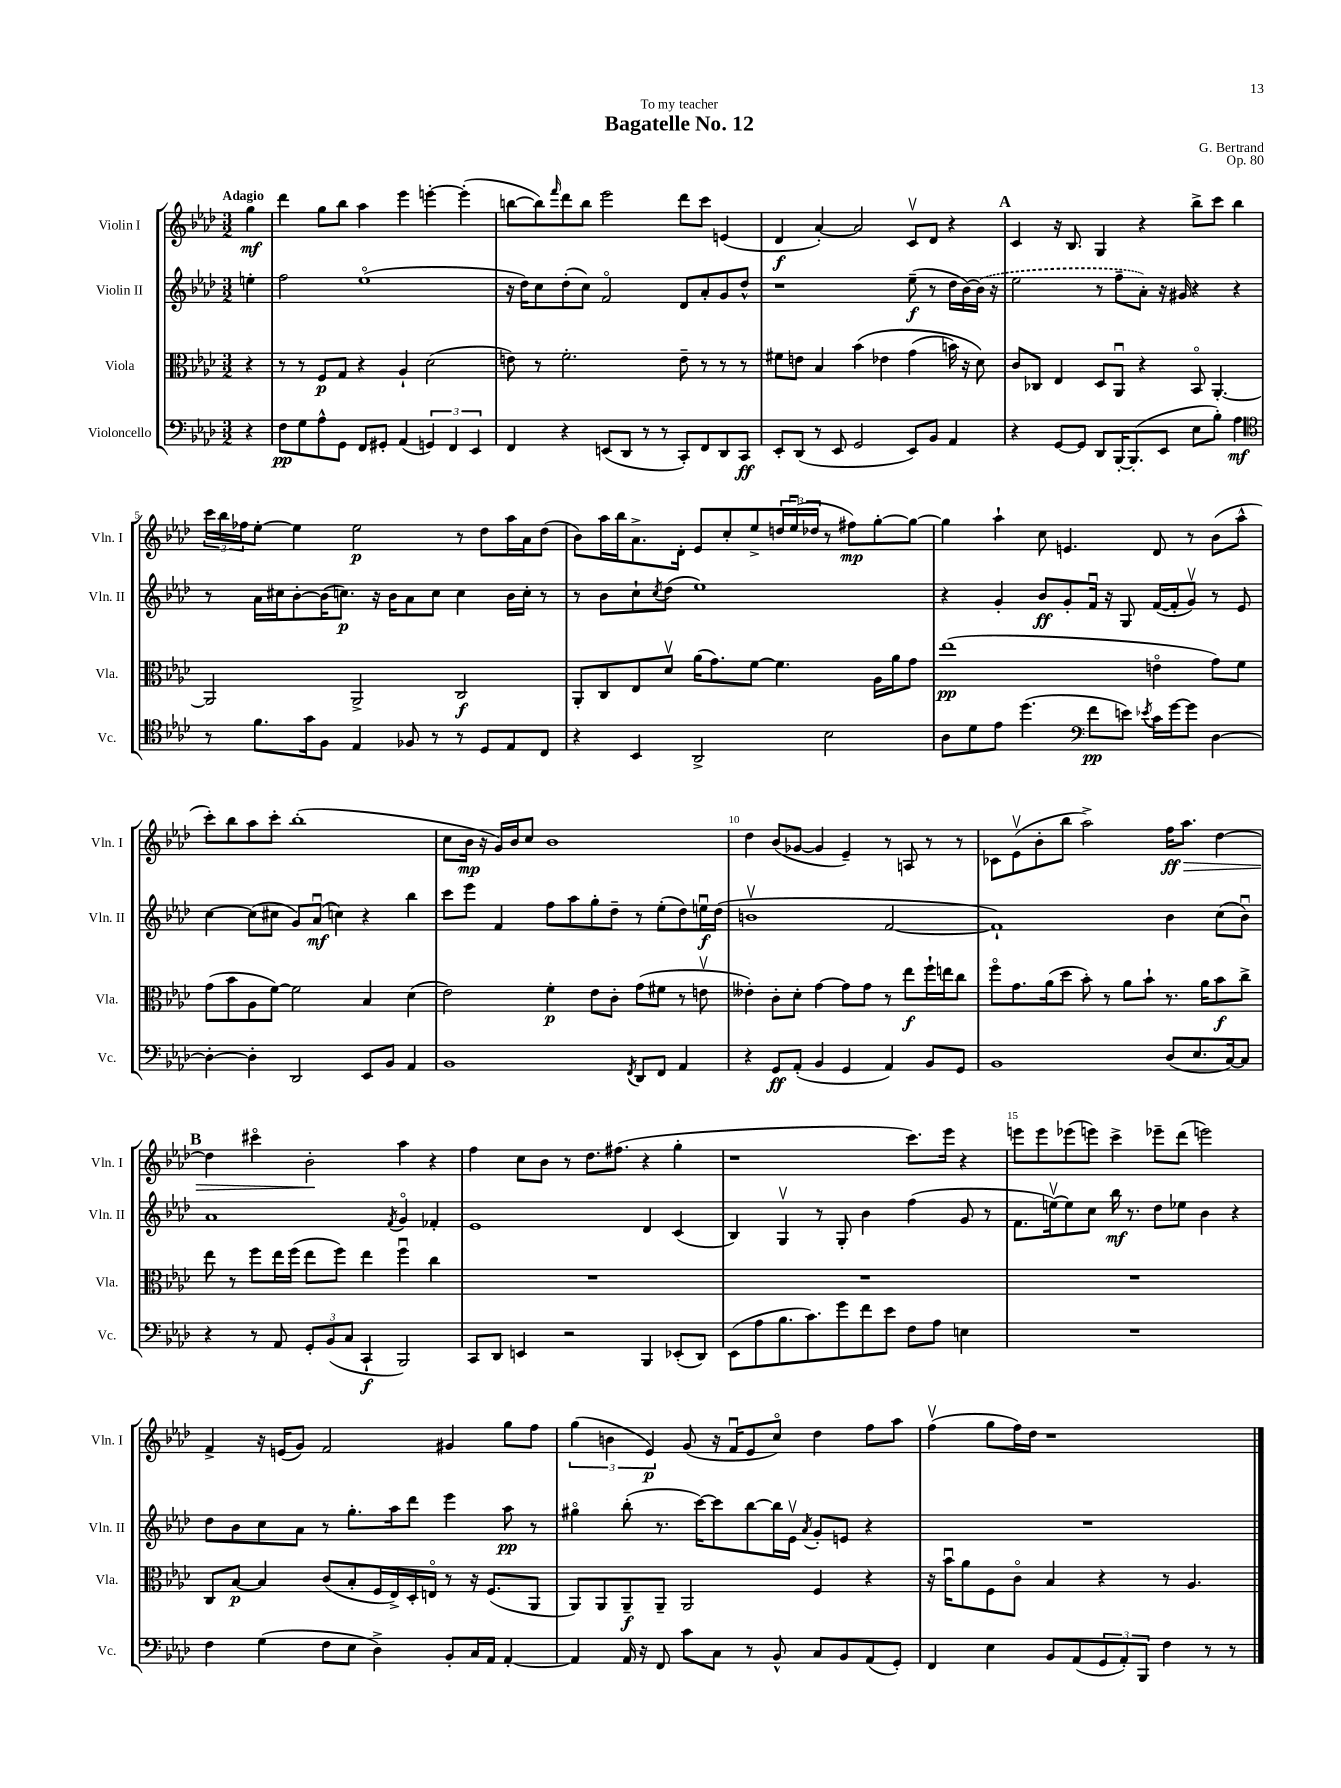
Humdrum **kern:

**kern	**dynam	**kern	**dynam	**kern	**dynam	**kern	**dynam
*part4	*part4	*part3	*part3	*part2	*part2	*part1	*part1
*staff4	*staff4	*staff3	*staff3	*staff2	*staff2	*staff1	*staff1
*I"Violoncello	*	*I"Viola	*	*I"Violin II	*	*I"Violin I	*
*I'Vc.	*	*I'Vla.	*	*I'Vln. II	*	*I'Vln. I	*
*clefF4	*	*clefC3	*	*clefG2	*	*clefG2	*
*k[b-e-a-d-]	*	*k[b-e-a-d-]	*	*k[b-e-a-d-]	*	*k[b-e-a-d-]	*
*M3/2	*	*M3/2	*	*M3/2	*	*M3/2	*
=	=	=	=	=	=	=	=
!	!	!	!	!	!	!LO:TX:a:B:t=Adagio	!
4r	.	4r	.	4een'\	.	4gg\	mf
=1	=1	=1	=1	=1	=1	=1	=1
8F\L	pp	8r	.	2ff\	.	4ddd-\	.
8G\	.	8r	.	.	.	.	.
8A-^^\	.	8F/L	p	.	.	8gg\L	.
8GG\J	.	8G/J	.	.	.	8bb-\J	.
8FF/L	.	4r	.	(1ee-	.	4aa-\	.
8GG#X'/J	.	.	.	.	.	.	.
(4AA-/	.	4A-`/	.	.	.	4eee-\	.
6GGn/)	.	(2d-\	.	.	.	[4eeen'\	.
6FF/	.	.	.	.	.	.	.
.	.	.	.	.	.	(4eee'\]	.
6EE-/	.	.	.	.	.	.	.
=2	=2	=2	=2	=2	=2	=2	=2
4FF/	.	8en\)	.	16r	.	[8bbn\L	.
.	.	.	.	16dd-\KL)	.	.	.
.	.	8r	.	8cc\	.	8bb\])	.
.	.	.	.	.	.	16qqfff/	.
4r	.	2.f'\	.	(8dd-'\	.	8ddd-\	.
.	.	.	.	8cc\J)	.	8bb\J	.
(8EEn/L	.	.	.	2f/	.	2eee-\	.
8DD-/J	.	.	.	.	.	.	.
8r	.	.	.	.	.	.	.
8r	.	.	.	.	.	.	.
8CC'/L)	.	8e~\	.	8d-/L	.	8ddd-\L	.
8FF/	.	8r	.	8a-'/	.	8ccc\J	.
8DD-/	.	8r	.	8g/	.	(4en/	.
8CC/J	ff	8r	.	8dd-^^/J	.	.	.
=3	=3	=3	=3	=3	=3	=3	=3
8EE-'/L	.	8f#X\L	.	1r	.	4d-/	f
(8DD-/J	.	8en\J	.	.	.	.	.
8r	.	4B-/	.	.	.	[4a-'/)	.
8EE-/	.	.	.	.	.	.	.
2GG/	.	(4b-\	.	.	.	2a-/]	.
.	.	4e-X\	.	.	.	.	.
8EE-/L)	.	(4g\	.	(8ee-~\	f	8cv/L	.
8BB-/J	.	.	.	8r	.	8d-/J	.
4AA-/	.	16bn\)	.	16dd-\LL	.	4r	.
.	.	16r	.	[16b-\)	.	.	.
.	.	8d-\)	.	(16b-\JJ]	.	.	.
.	.	.	.	16r	.	.	.
!!LO:REH:place=s1:t=A
=4	=4	=4	=4	=4	=4	=4	=4
4r	.	8c/L	.	2ee-\	.	4c/	.
.	.	8C-X/J	.	.	.	.	.
[8GG/L	.	4E-/	.	.	.	16r	.
.	.	.	.	.	.	8.B-/	.
8GG/J]	.	.	.	.	.	.	.
8DD-/L	.	8D-/L	.	8r	.	4G/	.
[16BBB-'/K	.	8AA-u/J	.	8ff~\L	.	.	.
(8.BBB-'/]	.	.	.	.	.	.	.
.	.	4r	.	8a-'\J)	.	4r	.
8EE-/J	.	.	.	16r	.	.	.
.	.	.	.	16g#X/	.	.	.
8E-\L	.	8BB-/	.	4r	.	8bb-^\L	.
8B-'\J)	.	[4.AA-'/	.	.	.	8ccc\J	.
4A-\	mf	.	.	4r	.	4bb-\	.
!!LO:LB:g=z
=5	=5	=5	=5	=5	=5	=5	=5
*clefC4	*	*	*	*	*	*	*
8r	.	2AA-/]	.	8r	.	24ccc\LL	.
.	.	.	.	.	.	24bb-\	.
.	.	.	.	.	.	24ff-X\J	.
8.f\L	.	.	.	16a-\LL	.	[8ee-'\J	.
.	.	.	.	16cc#X\J	.	.	.
.	.	.	.	[8b-'\	.	4ee-\]	.
16g\k	.	.	.	.	.	.	.
8F\J	.	.	.	(16b-\K]	.	.	.
.	.	.	.	8.ccn\J)	p	.	.
4E-/	.	2AA-^/	.	.	.	2ee-\	p
.	.	.	.	16r	.	.	.
.	.	.	.	16b-\KL	.	.	.
8F-X/	.	.	.	8a-\	.	.	.
8r	.	.	.	8cc\J	.	.	.
8r	.	2C/	f	4cc\	.	8r	.
8D-/L	.	.	.	.	.	8dd-\L	.
8E-/	.	.	.	16b-\LL	.	16aa-\L	.
.	.	.	.	16cc'\JJ	.	16a-\J	.
8C/J	.	.	.	8r	.	(8dd-\J	.
=6	=6	=6	=6	=6	=6	=6	=6
4r	.	8AA-'/L	.	8r	.	8b-\L)	.
.	.	8C/	.	8b-\L	.	16aa-\L	.
.	.	.	.	.	.	16bb-\J	.
4BB-/	.	8E-/	.	8cc`\	.	8.a-^\	.
.	.	.	.	8qcc/	.	.	.
.	.	8d-v/J	.	(8dd-\J	.	.	.
.	.	.	.	.	.	16d-'\Jk	.
2AA-^/	.	(16a-\KL	.	1ee-)	.	8e-/L	.
.	.	8.g\)	.	.	.	.	.
.	.	.	.	.	.	8cc'/	.
.	.	[8f\J	.	.	.	8ee-^/	.
.	.	4.f\]	.	.	.	24ddn/L	.
.	.	.	.	.	.	(24ee-u/	.
.	.	.	.	.	.	24dd-X/JJ	.
2B-\	.	.	.	.	.	8r	.
.	.	.	.	.	.	8ff#X\L)	mp
.	.	16A-\LL	.	.	.	[8gg'\	.
.	.	16a-\J	.	.	.	.	.
.	.	8g\J	.	.	.	8gg\J_	.
=7	=7	=7	=7	=7	=7	=7	=7
8A-\L	.	(1ee-	pp	4r	.	4gg\]	.
8d-\	.	.	.	.	.	.	.
8e-\J	.	.	.	4g'/	.	4aa-`\	.
(4.dd-\	.	.	.	.	.	.	.
.	.	.	.	8b-/L	ff	8cc\	.
.	.	.	.	8g'/	.	4.en/	.
*clefF4	*	*	*	*	*	*	*
8f\L	pp	.	.	16fu/Jk	.	.	.
.	.	.	.	16r	.	.	.
8en\J)	.	.	.	8G/	.	.	.
8qe-X/	.	.	.	.	.	.	.
16c\LL	.	4en\	.	([16f/LL	.	8d-/	.
[16g\J	.	.	.	16f'/J]	.	.	.
8g\J]	.	.	.	8gv/J)	.	8r	.
[4D-\	.	8g\L)	.	8r	.	(8b-\L	.
.	.	8f\J	.	8e-/	.	8aa-^^\J	.
!!LO:LB:g=z
=8	=8	=8	=8	=8	=8	=8	=8
4D-'\_	.	(8g\L	.	[4cc\	.	8ccc'\L)	.
.	.	8b-\	.	.	.	8bb-\	.
4D-'\]	.	8A-\	.	(8cc\L]	.	8aa-\	.
.	.	[8f\J)	.	8cc#X\J	.	8ccc'\J	.
2DD-/	.	2f\]	.	8g/L)	.	(1bb-'	.
.	.	.	.	(8a-u/J	mf	.	.
.	.	.	.	4ccn\)	.	.	.
8EE-/L	.	4B-/	.	4r	.	.	.
8BB-/J	.	.	.	.	.	.	.
4AA-/	.	(4d-\	.	4bb-\	.	.	.
=9	=9	=9	=9	=9	=9	=9	=9
1BB-	.	2e-\)	.	8ccc\L	.	8cc\L	.
.	.	.	.	8eee-\J	.	16b-\Jk	mp
.	.	.	.	.	.	16r	.
.	.	.	.	4f/	.	16g/LL)	.
.	.	.	.	.	.	16b-/J	.
.	.	.	.	.	.	8cc/J	.
.	.	4f'\	p	8ff\L	.	1b-	.
.	.	.	.	8aa-\	.	.	.
.	.	8e-\L	.	8gg'\	.	.	.
.	.	8c'\J	.	8dd-~\J	.	.	.
8qFF/	.	.	.	.	.	.	.
8DD-/L	.	(8g\L	.	8r	.	.	.
8FF/J	.	8f#X\J	.	(8ee-'\L	.	.	.
4AA-/	.	8r	.	8dd-\)	.	.	.
.	.	8env\	.	16eenu\L	f	.	.
.	.	.	.	(16dd-\JJ	.	.	.
=10	=10	=10	=10	=10	=10	=10	=10
4r	.	4e--X'\)	.	1bnv	.	4dd-\	.
8GG/L	ff	8c'\L	.	.	.	(8b-/L	.
(8AA-'/J	.	8d-'\J	.	.	.	[8g-X/J	.
4BB-/	.	[4g\	.	.	.	4g-/]	.
4GG/	.	8g\L]	.	.	.	4e-~/)	.
.	.	8g\J	.	.	.	.	.
4AA-/)	.	8r	.	[2f/	.	8r	.
.	.	8ee-\L	f	.	.	8An/	.
8BB-/L	.	16ff`\L	.	.	.	8r	.
.	.	16een\J	.	.	.	.	.
8GG/J	.	8cc\J	.	.	.	8r	.
=11	=11	=11	=11	=11	=11	=11	=11
1BB-	.	8ff\L	.	1f`])	.	8c-X\L	.
.	.	8.g\	.	.	.	(8e-v\	.
.	.	.	.	.	.	8b-'\	.
.	.	(16a-\k	.	.	.	.	.
.	.	8dd-\J	.	.	.	8bb-\J	.
.	.	8b-'\)	.	.	.	2aa-^\)	.
.	.	8r	.	.	.	.	.
.	.	8a-\L	.	.	.	.	.
.	.	8b-`\J	.	.	.	.	.
!	!	!	!	!	!	!	!LO:HP:b
(8D-/L	.	8.r	.	4b-\	.	16ff\KL	> ff
.	.	.	.	.	.	8.aa-\J	.
8.E-/	.	.	.	.	.	.	.
.	.	16a-\KL	.	.	.	.	.
.	.	8b-\	f	(8cc\L	.	[4dd-\	.
[16C/k)	.	.	.	.	.	.	.
8C/J]	.	8cc^\J	.	8b-u\J)	.	.	.
!!LO:LB:g=z
!!LO:REH:place=s1:t=B
=12	=12	=12	=12	=12	=12	=12	=12
4r	.	8ee-\	.	1a-	.	4dd-\]	.
.	.	8r	.	.	.	.	.
8r	.	8ff\L	.	.	.	4ccc#X\	.
8AA-/	.	16ee-\L	.	.	.	.	.
.	.	(16ff\JJ	.	.	.	.	.
12GG'/L	.	8ee-\L	.	.	.	2b-'\	.
(12BB-/	.	.	.	.	.	.	.
.	.	8ff\J)	.	.	.	.	.
12C/J	.	.	.	.	.	.	.
4CC`/	f	4ee-\	.	.	.	.	.
.	.	.	.	8qf/	.	.	.
2BBB-/)	.	4ffu\	.	4g/	.	4aa-\	]
.	.	4cc\	.	4f-X'/	.	4r	.
=13	=13	=13	=13	=13	=13	=13	=13
8CC/L	.	1.r	.	1e-	.	4ff\	.
8DD-/J	.	.	.	.	.	.	.
4EEn/	.	.	.	.	.	8cc\L	.
.	.	.	.	.	.	8b-\J	.
2r	.	.	.	.	.	8r	.
.	.	.	.	.	.	8.dd-\L	.
.	.	.	.	.	.	(8.ff#X\J	.
4BBB-/	.	.	.	4d-/	.	4r	.
(8EE-X'/L	.	.	.	(4c/	.	4gg'\	.
8DD-/J)	.	.	.	.	.	.	.
=14	=14	=14	=14	=14	=14	=14	=14
(8EE-\L	.	1.r	.	4B-/)	.	1r	.
8A-\	.	.	.	.	.	.	.
8.B-\	.	.	.	4Gv/	.	.	.
8.c\)	.	.	.	.	.	.	.
.	.	.	.	8r	.	.	.
8g\	.	.	.	8G'/	.	.	.
8f\	.	.	.	4b-\	.	.	.
8e-\J	.	.	.	.	.	.	.
8F\L	.	.	.	(4ff\	.	8.ccc\L)	.
8A-\J	.	.	.	.	.	.	.
.	.	.	.	.	.	16eee-\Jk	.
4En\	.	.	.	8g/	.	4r	.
.	.	.	.	8r	.	.	.
=15	=15	=15	=15	=15	=15	=15	=15
1.r	.	1.r	.	8.f\L	.	8eeen\L	.
.	.	.	.	.	.	8eee\	.
.	.	.	.	[16eenv\k)	.	.	.
.	.	.	.	8ee\]	.	(8eee-X\	.
.	.	.	.	8cc\J	.	8eeen\J)	.
.	.	.	.	16bb-\	mf	4ccc^\	.
.	.	.	.	8.r	.	.	.
.	.	.	.	8dd-\L	.	8eee-X~\L	.
.	.	.	.	8ee-X\J	.	(8ddd-\J	.
.	.	.	.	4b-\	.	2eeen\)	.
.	.	.	.	4r	.	.	.
!!LO:LB:g=z
=16	=16	=16	=16	=16	=16	=16	=16
4F\	.	8C/L	.	8dd-\L	.	4f^/	.
.	.	[8B-/J	p	8b-\	.	.	.
(4G\	.	4B-/]	.	8cc\	.	16r	.
.	.	.	.	.	.	(16en/KL	.
.	.	.	.	8a-\J	.	8g/J)	.
8F\L	.	(8c/L	.	8r	.	2f/	.
8E-\J	.	8B-'/	.	8.gg'\L	.	.	.
4D-^\)	.	16F/L	.	.	.	.	.
.	.	16E-^/)	.	16aa-\k	.	.	.
.	.	16D-'/	.	8ddd-\J	.	.	.
.	.	16En/JJ	.	.	.	.	.
8BB-'/L	.	8r	.	4eee-\	.	4g#X/	.
16C/L	.	16r	.	.	.	.	.
16AA-/JJ	.	(8.F/L	.	.	.	.	.
[4AA-'/	.	.	.	8aa-\	pp	8gg\L	.
.	.	8AA-/J	.	8r	.	8ff\J	.
=17	=17	=17	=17	=17	=17	=17	=17
4AA-/]	.	8AA-/L)	.	4gg#X\	.	(6gg\	.
.	.	8AA-/	.	.	.	.	.
.	.	.	.	.	.	6bn\	.
16AA-/	.	8AA-~/	f	(8bb-'\	.	.	.
16r	.	.	.	.	.	.	.
.	.	.	.	.	.	6e-/)	p
8FF/	.	8AA-~/J	.	8.r	.	.	.
8c\L	.	2AA-/	.	.	.	(8g/	.
.	.	.	.	[16ccc\KL)	.	.	.
8C\J	.	.	.	8ccc\]	.	16r	.
.	.	.	.	.	.	16fu/KL	.
8r	.	.	.	[8bb-\	.	8e-/	.
8BB-^^/	.	.	.	16bb-\L]	.	8cc/J)	.
.	.	.	.	16e-v\JJ	.	.	.
.	.	.	.	8qa-/	.	.	.
8C/L	.	4F/	.	8g'/L	.	4dd-\	.
8BB-/	.	.	.	8en/J	.	.	.
(8AA-/	.	4r	.	4r	.	8ff\L	.
8GG'/J)	.	.	.	.	.	8aa-\J	.
=18	=18	=18	=18	=18	=18	=18	=18
4FF/	.	16r	.	1.r	.	(4ffv\	.
.	.	16b-u\KL	.	.	.	.	.
.	.	8a-\	.	.	.	.	.
4E-\	.	8F\	.	.	.	8gg\L	.
.	.	8c\J	.	.	.	16ff\L)	.
.	.	.	.	.	.	16dd-\JJ	.
8BB-/L	.	4B-/	.	.	.	1r	.
(8AA-/	.	.	.	.	.	.	.
12GG/	.	4r	.	.	.	.	.
12AA-'/)	.	.	.	.	.	.	.
12BBB-/J	.	.	.	.	.	.	.
4F\	.	8r	.	.	.	.	.
.	.	4.A-/	.	.	.	.	.
8r	.	.	.	.	.	.	.
8r	.	.	.	.	.	.	.
==	==	==	==	==	==	==	==
*-	*-	*-	*-	*-	*-	*-	*-
